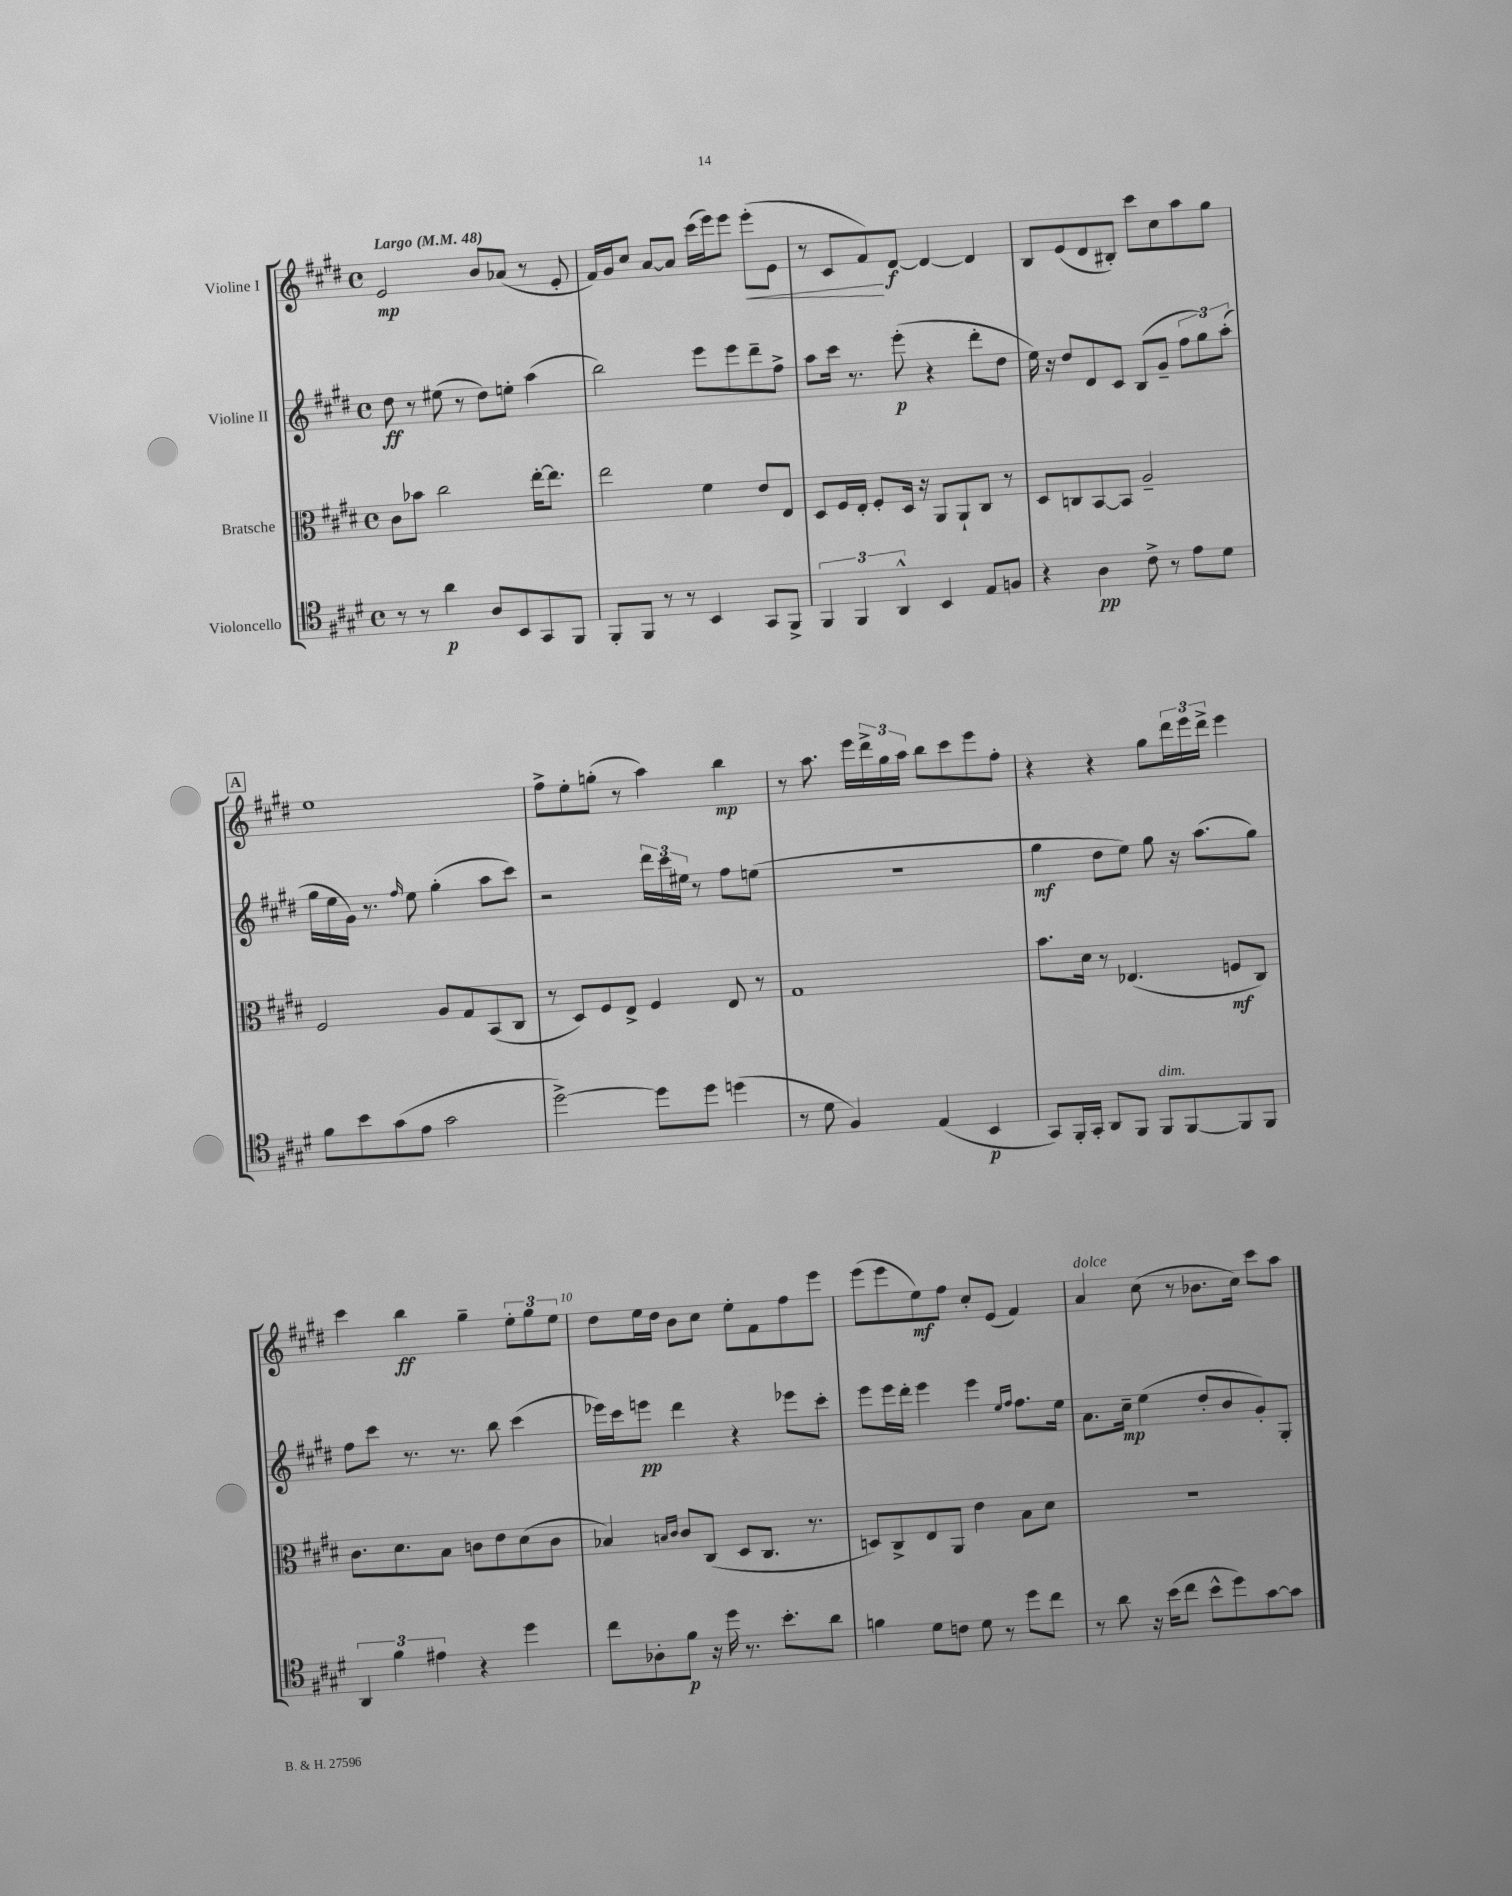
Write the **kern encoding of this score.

**kern	**dynam	**kern	**dynam	**kern	**dynam	**kern	**dynam
*part4	*part4	*part3	*part3	*part2	*part2	*part1	*part1
*staff4	*staff4	*staff3	*staff3	*staff2	*staff2	*staff1	*staff1
*I"Violoncello	*	*I"Bratsche	*	*I"Violine II	*	*I"Violine I	*
*clefC4	*	*clefC3	*	*clefG2	*	*clefG2	*
*k[f#c#g#d#]	*	*k[f#c#g#d#]	*	*k[f#c#g#d#]	*	*k[f#c#g#d#]	*
*M4/4	*	*M4/4	*	*M4/4	*	*M4/4	*
*met(c)	*	*met(c)	*	*met(c)	*	*met(c)	*
*MM48	*	*MM48	*	*MM48	*	*MM48	*
=1	=1	=1	=1	=1	=1	=1	=1
!	!	!	!	!	!	!LO:TX:a:B:t=Largo	!
8r	.	8c#\L	.	8dd#\	ff	2e/	mp
8r	.	8b-X\J	.	8r	.	.	.
4a\	p	2cc#\	.	(8ee#X\	.	.	.
.	.	.	.	8r	.	.	.
8A/L	.	.	.	8dd#\L)	.	8b/L	.
8BB/	.	.	.	8een'\J	.	(8a-X/J	.
8GG#/	.	[16ee'\KL	.	(4aa\	.	8r	.
.	.	8.ee\J]	.	.	.	.	.
8FF#/J	.	.	.	.	.	8e'/	.
=2	=2	=2	=2	=2	=2	=2	=2
8FF#'/L	.	2ee\	.	2bb\)	.	16f#/LL)	.
.	.	.	.	.	.	16g#/J	.
8FF#/J	.	.	.	.	.	8cc#/J	.
8r	.	.	.	.	.	[8a/L	.
8r	.	.	.	.	.	8a/J]	.
4BB/	.	4f#\	.	8eee\L	.	(16ccc#\LL	.
.	.	.	.	.	.	16eee\J)	.
.	.	.	.	8eee\	.	8eee\J	.
!	!	!	!	!	!	!	!LO:HP:b
8GG#/L	.	8e/L	.	8ddd#~\	.	(8eee'\L	<
8FF#^/J	.	8E/J	.	8ff#^\J	.	8e\J	.
=3	=3	=3	=3	=3	=3	=3	=3
6FF#/	.	8D#/L	.	8aa\L	.	8r	.
.	.	16F#/L	.	16ccc#\Jk	.	8c#/L	.
6FF#/	.	.	.	.	.	.	.
.	.	16E'/JJ	.	8.r	.	.	.
.	.	8F#'/L	.	.	.	8f#/)	.
6AA^^/	.	.	.	.	.	.	.
.	.	16D#/Jk	.	(8eee'\	p	[8d#/J	[ f
.	.	16r	.	.	.	.	.
4BB/	.	8AA/L	.	4r	.	4d#/_	.
.	.	8AA`/	.	.	.	.	.
8E/L	.	8C#/J	.	8ddd#'\L	.	4d#/]	.
8Fn/J	.	8r	.	8dd#\J	.	.	.
=4	=4	=4	=4	=4	=4	=4	=4
4r	.	8D#/L	.	16ee\)	.	8B/L	.
.	.	.	.	16r	.	.	.
.	.	8Cn/	.	8dd#/L	.	(8e/	.
4A\	pp	[8BB/	.	8d#/	.	8d#/	.
.	.	8BB/J]	.	8c#/J	.	8B#X'/J)	.
8c#^\	.	2A~/	.	(8B/L	.	8ccc#\L	.
8r	.	.	.	8g#~/J	.	8cc#\	.
8e\L	.	.	.	12ff#\L	.	8aa\	.
.	.	.	.	12gg#\)	.	.	.
8d#\J	.	.	.	.	.	8gg#\J	.
.	.	.	.	(12aa'\J	.	.	.
!!LO:LB:g=z
!!LO:REH:place=s1:t=A
=5	=5	=5	=5	=5	=5	=5	=5
8f#\L	.	2F#/	.	16gg#\LL	.	1ee	.
.	.	.	.	16ee\	.	.	.
8b\	.	.	.	16g#\JJ)	.	.	.
.	.	.	.	8.r	.	.	.
(8g#\	.	.	.	.	.	.	.
.	.	.	.	16qqff#/	.	.	.
8e\J	.	.	.	8ee\	.	.	.
2g#\	.	8A/L	.	(4gg#'\	.	.	.
.	.	8G#/	.	.	.	.	.
.	.	(8BB/	.	8aa\L	.	.	.
.	.	8C#/J	.	8ccc#\J)	.	.	.
=6	=6	=6	=6	=6	=6	=6	=6
[2dd#^\)	.	8r	.	2r	.	8ff#^\L	.
.	.	8D#/L)	.	.	.	8ee'\	.
.	.	8F#/	.	.	.	(8ggn'\J	.
.	.	8E^/J	.	.	.	8r	.
8dd#\L]	.	4F#/	.	24ddd#\LL	.	4aa\)	.
.	.	.	.	24ccc#\	.	.	.
.	.	.	.	24ee#X\JJ	.	.	.
8dd#\J	.	.	.	8r	.	.	.
(4ddn\	.	8E/	.	8ff#\L	.	4bb\	mp
.	.	8r	.	(8een\J	.	.	.
=7	=7	=7	=7	=7	=7	=7	=7
8r	.	1G#	.	1r	.	8r	.
8d#\	.	.	.	.	.	8.aa\	.
4F#/)	.	.	.	.	.	.	.
.	.	.	.	.	.	16eee\LL	.
.	.	.	.	.	.	24ddd#^\	.
.	.	.	.	.	.	24gg#\	.
.	.	.	.	.	.	24aa\JJ	.
(4E/	.	.	.	.	.	8bb\L	.
.	.	.	.	.	.	8ccc#\	.
4BB/	p	.	.	.	.	8eee\	.
.	.	.	.	.	.	8ff#'\J	.
=8	=8	=8	=8	=8	=8	=8	=8
8GG#/L)	.	8.b\L	.	4gg#\	mf	4r	.
16FF#'/L	.	.	.	.	.	.	.
16GG#'/JJ	.	16d#\Jk	.	.	.	.	.
8AA/L	.	8r	.	8dd#\L	.	4r	.
8FF#/J	.	(4.E-X/	.	8ee\J)	.	.	.
!LO:TX:a:i:t=dim.	!	!	!	!	!	!	!
8FF#/L	.	.	.	8gg#\	.	8gg#\L	.
[8FF#/	.	.	.	16r	.	24ddd#\L	.
.	.	.	.	.	.	24eee\	.
.	.	.	.	(8.aa\L	.	.	.
.	.	.	.	.	.	24ddd#^\JJ	.
8FF#/]	.	8Fn/L	mf	.	.	4eee\	.
8FF#/J	.	8C#/J)	.	8gg#\J)	.	.	.
!!LO:LB:g=z
=9	=9	=9	=9	=9	=9	=9	=9
6AA/	.	8.c#\L	.	8ff#\L	.	4ccc#\	.
.	.	.	.	8ccc#\J	.	.	.
6f#\	.	.	.	.	.	.	.
.	.	8.d#\	.	.	.	.	.
.	.	.	.	8.r	.	4bb\	ff
6e#X\	.	.	.	.	.	.	.
.	.	8B\J	.	.	.	.	.
.	.	.	.	8.r	.	.	.
4r	.	8cn\L	.	.	.	4gg#~\	.
.	.	8e\	.	8bb\	.	.	.
4dd#\	.	(8d#\	.	(4ccc#\	.	12ee'\L	.
.	.	.	.	.	.	12gg#\	.
.	.	8c\J	.	.	.	.	.
.	.	.	.	.	.	12ee\J	.
=10	=10	=10	=10	=10	=10	=10	=10
8cc#\L	.	4B-X/)	.	16eee-X\LL)	.	8dd#\L	.
.	.	.	.	16ccc#\J	.	.	.
8A-X'\	.	.	.	8eeen\J	pp	16ee\L	.
.	.	.	.	.	.	16dd#\JJ	.
.	.	16qqBn/LL	.	.	.	.	.
.	.	16qqc#/JJ	.	.	.	.	.
8f#\J	p	8c#/L	.	4ddd#\	.	8b\L	.
16r	.	(8C#/J	.	.	.	8cc#\J	.
16dd#\	.	.	.	.	.	.	.
8.r	.	8D#/L	.	4r	.	8ee'\L	.
.	.	8.C#/J	.	.	.	8f#\	.
8.b'\L	.	.	.	.	.	.	.
.	.	.	.	8eee-X\L	.	8ff#\	.
.	.	8.r	.	.	.	.	.
8a\J	.	.	.	8ccc#'\J	.	8eee\J	.
=11	=11	=11	=11	=11	=11	=11	=11
4fn\	.	8Dn/L)	.	8eee\L	.	(8eee\L	.
.	.	8C#^/	.	16eee\L	.	8eee\	.
.	.	.	.	16ddd#'\JJ	.	.	.
8d#\L	.	8E/	.	4eee\	.	8ee\)	mf
8cn\J	.	8AA/J	.	.	.	8ff#\J	.
8d#\	.	4e\	.	4eee\	.	8cc#'/L	.
8r	.	.	.	.	.	(8e/J	.
.	.	.	.	16qqee/LL	.	.	.
.	.	.	.	16qqff#/JJ	.	.	.
8dd#\L	.	8B\L	.	8.ff#\L	.	4f#/)	.
8cc#\J	.	8d#\J	.	.	.	.	.
.	.	.	.	16ee\Jk	.	.	.
=12	=12	=12	=12	=12	=12	=12	=12
!	!	!	!	!	!	!LO:TX:a:i:t=dolce	!
8r	.	1r	.	8.a\L	.	4a/	.
8a\	.	.	.	.	.	.	.
.	.	.	.	16cc#~\Jk	mp	.	.
16r	.	.	.	(4ee\	.	(8cc#\	.
(16b\KL	.	.	.	.	.	.	.
8cc#\J	.	.	.	.	.	8r	.
8b^^\L	.	.	.	8dd#'/L	.	8.b-X\L	.
8dd#\)	.	.	.	8b/	.	.	.
.	.	.	.	.	.	16cc#\Jk)	.
[8g#\	.	.	.	8g#'/)	.	8ccc#\L	.
8g#\J]	.	.	.	8G#'/J	.	8aa\J	.
==	==	==	==	==	==	==	==
*-	*-	*-	*-	*-	*-	*-	*-
